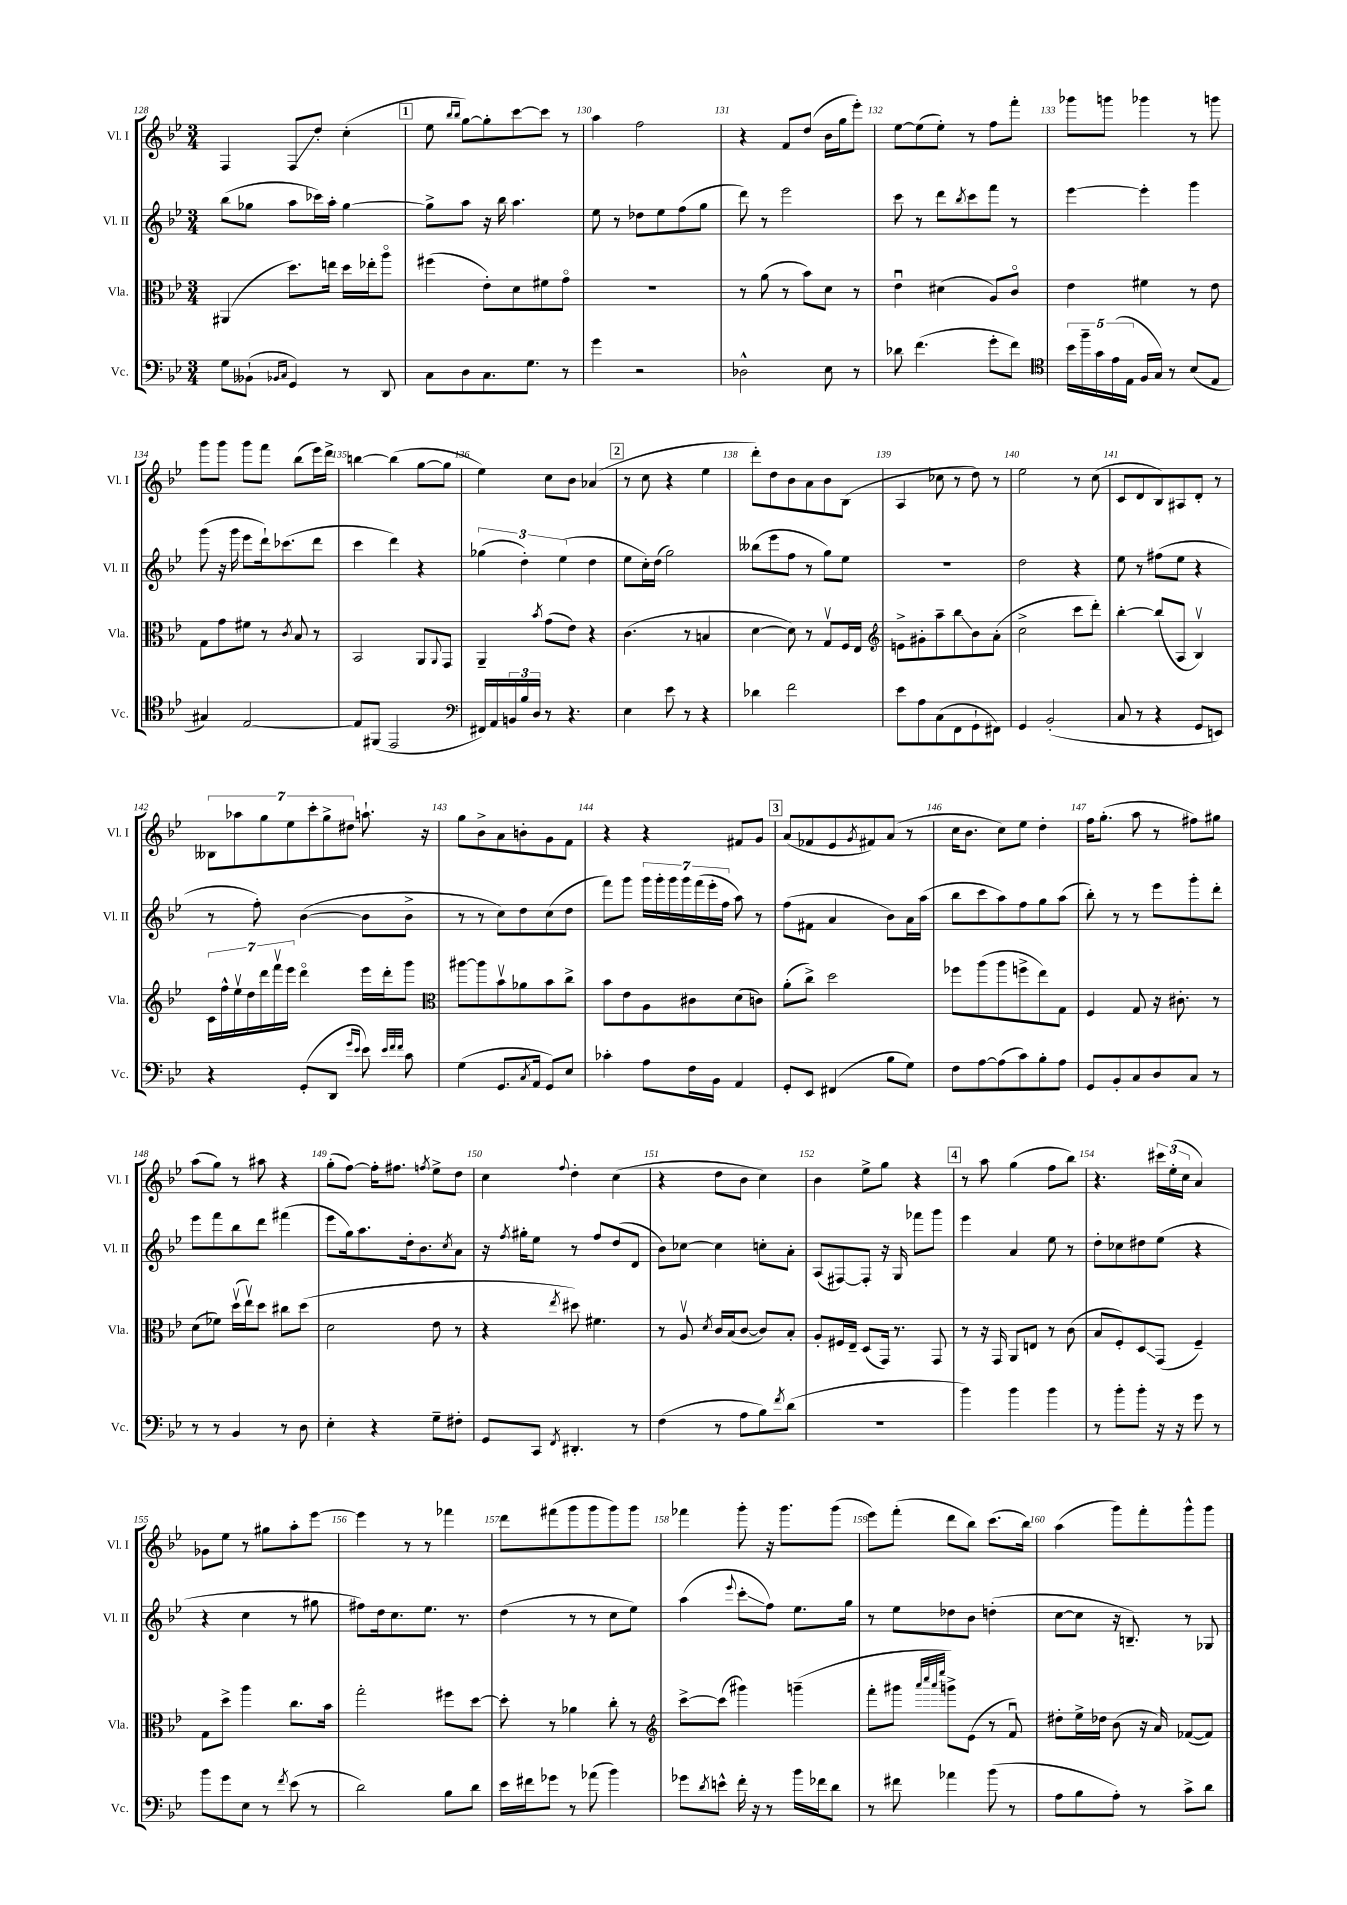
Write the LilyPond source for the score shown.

<<
\new StaffGroup <<
\new Staff = "s0" \with { instrumentName = "Vl. I" shortInstrumentName = "Vl. I" } {
    \clef treble \key bes \major \numericTimeSignature \time 3/4
    f4 f8\glissando d''8-. c''4-.( |
    \mark \markup { \box "1" } ees''8 \grace { bes''16 bes''16 } g''8~) g''8-. c'''8~ c'''8 r8 |
    a''4 f''2 |
    r4 f'8 d''8( bes'16 g''16 ees'''8-.) |
    ees''8~ ees''8( ees''8-.) r8 f''8 f'''8-. |
    ges'''8 g'''8 ges'''4 r8 g'''8 |
    g'''8 g'''8 g'''8 f'''8 bes''8( ees'''16) d'''16-> |
    b''4~ b''4( g''8~ g''8 |
    ees''4) c''8 bes'8 aes'4( |
    \mark \markup { \box "2" } r8 c''8 r4 ees''4 |
    d'''8-.) d''8 bes'8 a'8 bes'8 bes8( |
    a4 ces''8 r8 d''8) r8 |
    ees''2 r8 c''8( |
    c'8 d'8 bes8) ais8 d'8-. r8 |
    \tuplet 7/4 { beses8 aes''8 g''8 ees''8 c'''8-. g''8-> dis''8 } a''8.-! r16 |
    g''8 bes'8-> a'8 b'8-. g'8 f'8 |
    r4 r4 fis'8 g'8 |
    \mark \markup { \box "3" } a'8( fes'8 ees'8 \acciaccatura { g'8 } fis'8) a'8( r8 |
    c''16 bes'8. c''8) ees''8 d''4-. |
    f''16 g''8.-.( a''8 r8 fis''8) gis''8 |
    a''8( g''8) r8 ais''8 r4 |
    g''8-.( f''8~) f''16-. fis''8. \acciaccatura { f''8 } ees''8-> d''8 |
    c''4 \appoggiatura { f''8 } d''4-. c''4( |
    r4 d''8 bes'8 c''4) |
    bes'4 ees''8-> g''8 r4 |
    \mark \markup { \box "4" } r8 a''8 g''4( f''8 bes''8) |
    r4. \tuplet 3/2 { cis'''16 ees''16-.( c''16 } a'4) |
    ges'8 ees''8 r8 gis''8 a''8-. ees'''8~ |
    ees'''4 r8 r8 fes'''4 |
    d'''8 fis'''8( g'''8 g'''8 g'''8) g'''8 |
    fes'''4 g'''8-. r16 g'''8. g'''8( |
    ees'''8) f'''8-.( d'''8 bes''8) c'''8.( bes''16) |
    a''4( g'''8) f'''8-. g'''8-^ g'''8 \bar "|." |
}
\new Staff = "s1" \with { instrumentName = "Vl. II" shortInstrumentName = "Vl. II" } {
    \clef treble \key bes \major \numericTimeSignature \time 3/4
    bes''8( ges''8 a''8 ces'''16) a''16-. ges''4~ |
    \mark \markup { \box "1" } ges''8-> a''8 r16 bes''16 a''4. |
    ees''8 r8 des''8 ees''8 f''8( g''8 |
    d'''8) r8 ees'''2 |
    c'''8 r8 d'''8 \acciaccatura { bes''8 } c'''8 f'''8 r8 |
    ees'''4~ ees'''4-. g'''4 |
    g'''8( r16 g'''16 ees'''8 d'''16-!) ces'''8.( d'''8 |
    c'''4 d'''4) r4 |
    \tuplet 3/2 { ges''4( d''4-.) ees''4( } d''4 |
    \mark \markup { \box "2" } ees''8 c''16-.) d''16( g''2) |
    beses''8( ees'''8 f''8 r8 g''8) ees''8 |
    R2. |
    d''2 r4 |
    ees''8 r8 fis''8( ees''8 r4 |
    r8 f''8-.) bes'4~( bes'8 bes'8-> |
    r8 r8 c''8) d''8 c''8( d''8 |
    f'''8) g'''8 \tuplet 7/4 { g'''16 g'''16-. g'''16 g'''16 f'''16( ees'''16-. f''16 } a''8) r8 |
    \mark \markup { \box "3" } f''8( fis'8 a'4 bes'8) a'16 a''16( |
    bes''8 c'''8 a''8) f''8 g''8 a''8( |
    bes''8-.) r8 r8 ees'''8 g'''8-. d'''8-. |
    ees'''8 f'''8 bes''8 d'''8 fis'''4( |
    ees'''8 g''16) a''8. d''16-. bes'8. \acciaccatura { c''8 } a'8 |
    r16 \acciaccatura { f''8 } gis''16-. ees''8 r8 f''8 d''8( d'8 |
    bes'8) ces''8~ ces''4 c''8-. a'8-. |
    a8( fis8~) fis8-. r16 g16 fes'''8 g'''8 |
    \mark \markup { \box "4" } ees'''4 a'4 ees''8 r8 |
    d''8-. ces''8 dis''8 ees''8( r4 |
    r4 c''4 r8 gis''8 |
    fis''8) d''16 c''8. ees''8. r8. |
    d''4( r8 r8 c''8 ees''8) |
    a''4( \appoggiatura { ees'''8 } c'''8-.\glissando f''8) ees''8. g''16 |
    r8 ees''8 des''8 bes'8 d''4-.( |
    c''8~ c''8 r16 b8.--) r8 ges8 \bar "|." |
}
\new Staff = "s2" \with { instrumentName = "Vla." shortInstrumentName = "Vla." } {
    \clef alto \key bes \major \numericTimeSignature \time 3/4
    ais,4( d''8.) e''16 d''16 ees''16-. a''8\flageolet |
    \mark \markup { \box "1" } fis''4( ees'8-.) d'8 fis'8 g'8\flageolet |
    R2. |
    r8 a'8( r8 bes'8) d'8 r8 |
    ees'4\downbow dis'4( a8) c'8\flageolet |
    ees'4 fis'4 r8 ees'8 |
    g8 g'8 fis'8 r8 \acciaccatura { c'8 } bes8 r8 |
    bes,2 a,8 \appoggiatura { a,8 } g,8 |
    a,4-- \acciaccatura { bes'8 } g'8( ees'8) r4 |
    \mark \markup { \box "2" } c'4.( r8 b4 |
    d'4~ d'8) r8 g8\upbow f16 ees16 |
    \clef treble e'8-> gis'8-. a''8-- bes''8\glissando bes'8 a'8-.( |
    c''2-> c'''8 d'''8-.) |
    bes''4~-. bes''8( a8 bes4\upbow) |
    \tuplet 7/4 { c'16 f''16-^ ees''16\upbow d''16 d'''16 f'''16\upbow ees'''16 } d'''4\flageolet ees'''16 d'''16-. g'''8 |
    \clef alto ais''8~ ais''8 bes'8\upbow aes'8 bes'8 c''8-> |
    bes'8 ees'8 a8 cis'8 d'8( c'8) |
    \mark \markup { \box "3" } a'8-.( c''8->) d''2 |
    fes''8 a''8( a''8 f''8-> ees''8) g8 |
    f4 g8 r16 cis'8.-. r8 |
    d'8( fes'8) d''16\upbow( ees''16\upbow) d''8 cis''8 d''8( |
    d'2 ees'8 r8 |
    r4 \acciaccatura { ees''8 } dis''8) fis'4. |
    r8 a8\upbow \acciaccatura { d'8 } c'16 bes16( c'8~ c'8) bes8-. |
    a8-. fis16 ees16-- d8( g,16) r8. g,8 |
    \mark \markup { \box "4" } r8 r16 g,16 a,8 e8 r8 c'8( |
    bes8 f8-.) d8\glissando g,8( f4--) |
    g8 d''8-> a''4 c''8. bes'16 |
    g''2-. fis''8 d''8~ |
    d''8-. r8 aes'4 c''8-. r8 |
    \clef treble c'''8~-> c'''8( gis'''4) g'''4--( |
    f'''8-. gis'''8 \grace { a'''32 c''''32 a'''32 ees''''32 } g'''8->) ees'8( r8 f'8\downbow) |
    dis''8-. ees''16-> des''16 bes'8( r16 a'16) fes'8~( fes'8) \bar "|." |
}
\new Staff = "s3" \with { instrumentName = "Vc." shortInstrumentName = "Vc." } {
    \clef bass \key bes \major \numericTimeSignature \time 3/4
    g8 beses,8-!( \grace { bes,16 c16 } g,4) r8 d,8 |
    \mark \markup { \box "1" } c8 d8 c8. g8. r8 |
    g'4 r2 |
    des2-^ ees8 r8 |
    des'8 f'4.( g'8-. f'8) |
    \clef tenor \tuplet 5/4 { bes'16 f''16-- g'16 ees'16( ees16 } f16 g16) r8 bes8( ees8 |
    gis4) ees2~ |
    ees8 fis,8( ees,2 |
    \clef bass fis,16) a,16 \tuplet 3/2 { b,16 bes16 d16 } r8 r4. |
    \mark \markup { \box "2" } ees4 ees'8 r8 r4 |
    des'4 f'2 |
    ees'8 a8 c8( f,8 g,8-! fis,8) |
    g,4 bes,2-.( |
    c8 r8 r4 g,8 e,8) |
    r4 g,8-.( d,8 \grace { g'16 ees'16 } ees'8) \grace { ees'32 f'32 f'32 } c'8 |
    g4( g,8. \acciaccatura { c8 } a,16 g,8) ees8 |
    ces'4-. a8 f16 bes,16 a,4 |
    \mark \markup { \box "3" } g,8-. ees,8 fis,4( bes8 g8) |
    f8 a8~ a8( c'8) bes8-. a8 |
    g,8 bes,8-. c8 d8 c8 r8 |
    r8 r8 bes,4 r8 d8 |
    ees4-. r4 g8-- fis8-. |
    g,8 c,8 \acciaccatura { f,8 } dis,4.-. r8 |
    f4( r8 a8 bes8) \acciaccatura { f'8 } d'8( |
    R2. |
    \mark \markup { \box "4" } bes'4) bes'4 bes'4 |
    r8 bes'8-. bes'8-. r16 r16 g'8 r8 |
    bes'8 g'8 ees8 r8 \acciaccatura { f'8 } ees'8( r8 |
    d'2) bes8 d'8 |
    ees'16 fis'16 ges'8 r8 aes'8( bes'4) |
    ges'8 \acciaccatura { d'8 } e'8-^ f'16-. r16 r8 bes'16 fes'16 d'8 |
    r8 fis'8 aes'4 bes'8( r8 |
    a8 bes8 a8-.) r8 c'8-> d'8 \bar "|." |
}
>>
>>
\layout { \context { \Score currentBarNumber = #128 \override BarNumber.break-visibility = ##(#f #t #t) barNumberVisibility = #all-bar-numbers-visible } }
